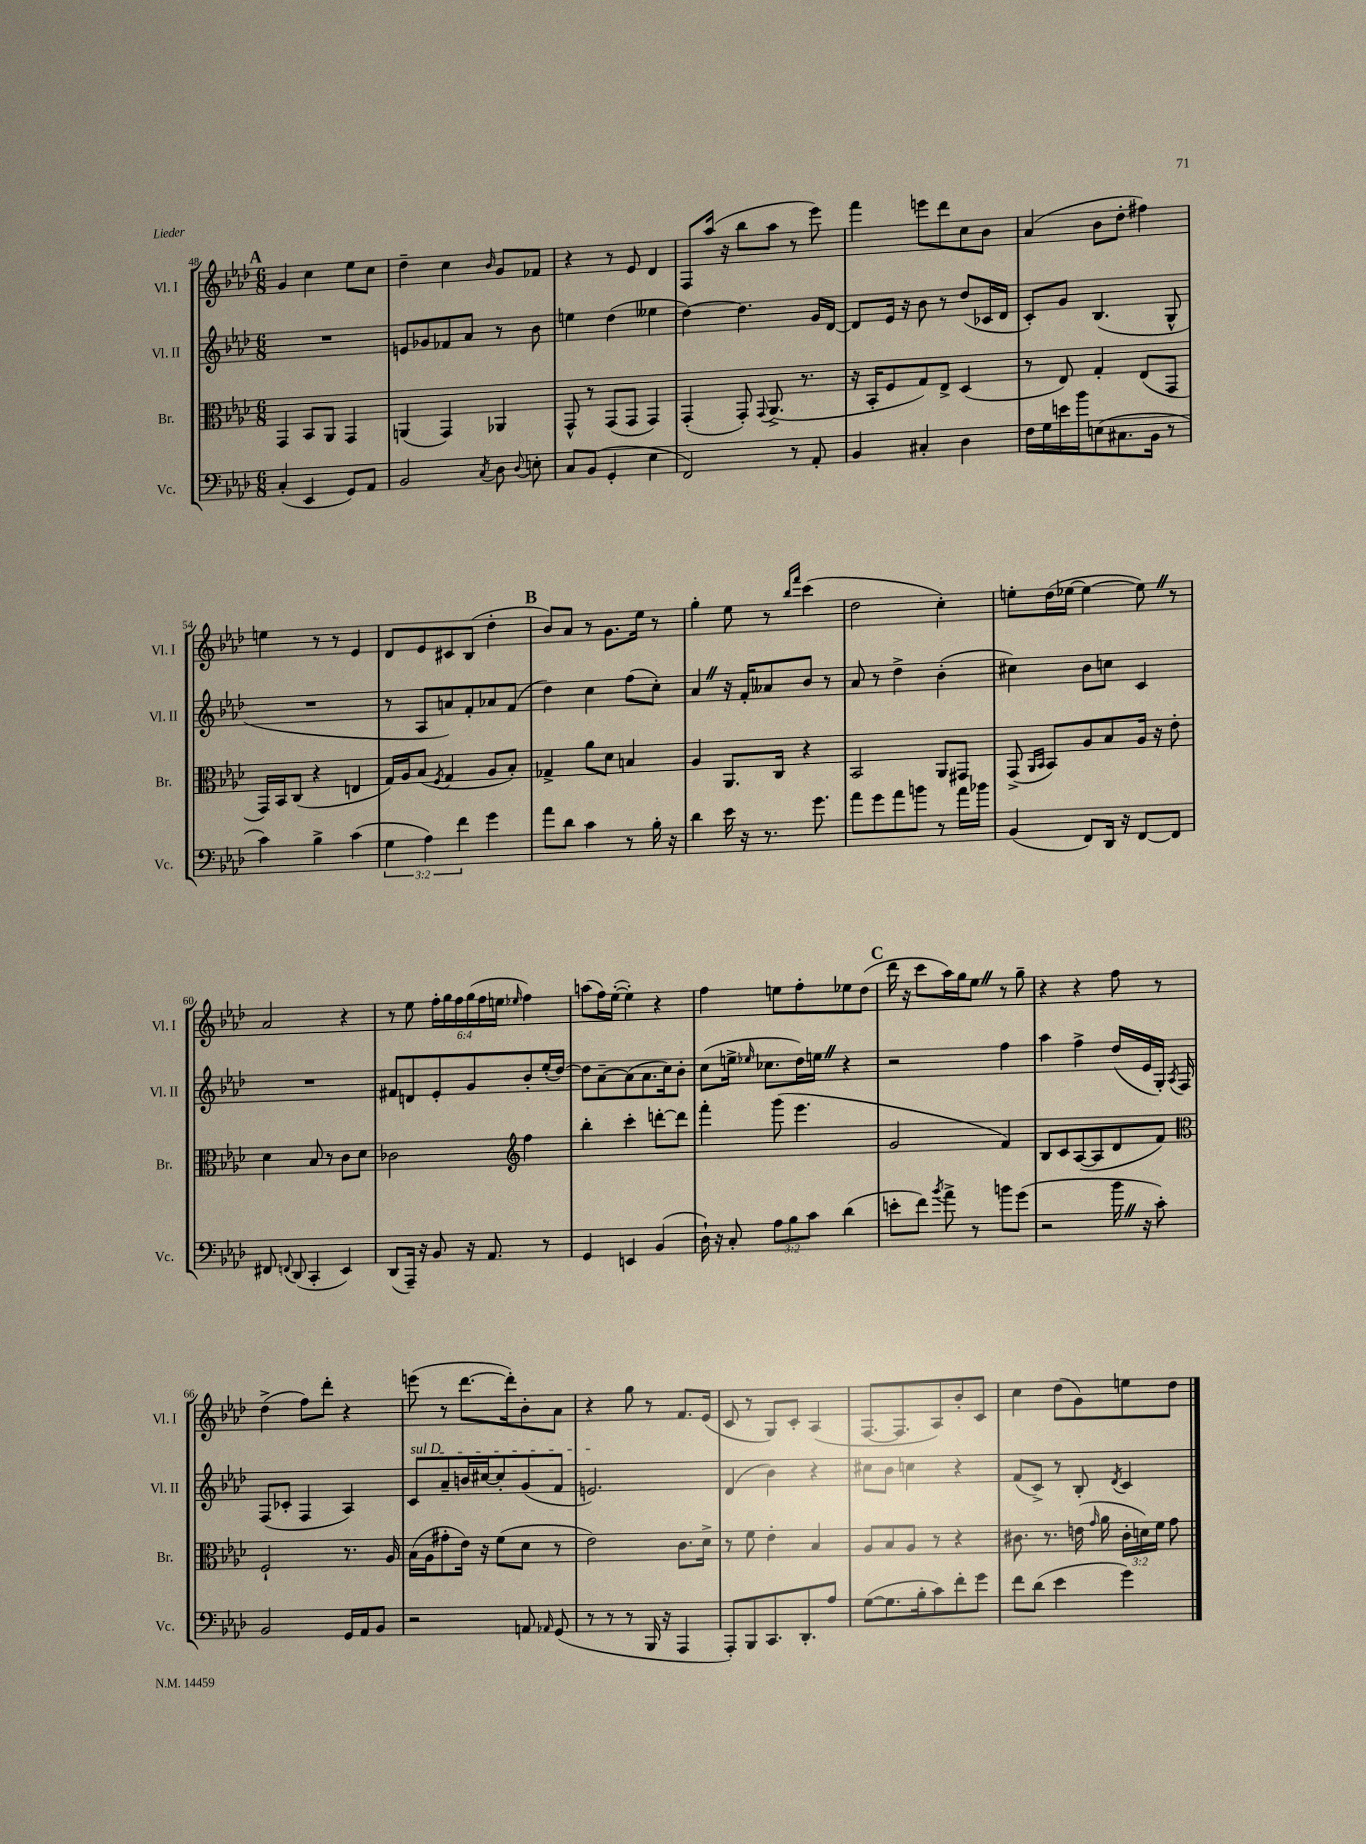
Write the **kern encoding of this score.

**kern	**kern	**kern	**kern
*staff4	*staff3	*staff2	*staff1
*clefF4	*clefC3	*clefG2	*clefG2
*k[b-e-a-d-]	*k[b-e-a-d-]	*k[b-e-a-d-]	*k[b-e-a-d-]
*M6/8	*M6/8	*M6/8	*M6/8
(4C'	4GG	2.r	4g
4EE-	8BB-	.	4cc
.	8AA-	.	.
8GG)	4GG	.	8ee-
8AA-	.	.	8cc
=	=	=	=
2BB-	(4AA	8e	4dd-~
.	.	8g-	.
.	4GG)	8f-	4cc
.	.	8a-	.
8qC	.	.	16qqb-
8D-	4AA-	8r	8g
8qqD-	.	.	.
8E'	.	8b-	8f-
=	=	=	=
8C	8GG^^	4ee	4r
(8BB-	8r	.	.
4GG'	(8GG	(4dd-	8r
.	8GG	.	8e-
4E-	4GG)	4ee--	4d-
=	=	=	=
2FF)	(4GG'	[4dd-)	8F
.	.	.	(16aa-
.	.	.	16r
.	8GG')	4.dd-]	8bb-
.	8qqGG	.	.
.	(8.AA-^	.	8aa-
8r	.	.	8r
.	8.r	.	.
8AA-'	.	16g	8eee-)
.	.	[16d-	.
=	=	=	=
4BB-	16r	8d-]	4fff
.	16BB-'	.	.
.	8F	16e-	.
.	.	16r	.
4C#'	8G)	8b-	8eee
.	8E-^	8r	8ddd-
4D-	(4D-	(8dd-	8cc
.	.	16c-	8b-
.	.	16d-	.
=	=	=	=
16F	8r	8c')	(4a-
16G	.	.	.
16e	8E-)	8g	.
16b-	.	.	.
(8E	4G'	(4.B-	8b-
8.C#	.	.	8dd-'
.	(8E-	.	4ff#)
16BB-	.	.	.
8r	8GG	8G^^	.
=	=	=	=
4c)	16GG)	2.r	4ee
.	16BB-	.	.
.	(8C	.	.
4B-^	4r	.	8r
.	.	.	8r
(4c	4E	.	4e-
=	=	=	=
6G	16G)	8r	8d-
.	16A-	.	.
.	(8B-	8A-	8e-
6A-)	.	.	.
.	8qF	.	.
.	4G	8a)	8c#
6f	.	.	.
.	.	8f'	(8B-
4g	8A-	8a-	4dd-'
.	8B-')	(8f	.
=	=	=	=
8a-	4G-^	4dd-)	8b-)
8d-	.	.	8a-
4c	8a-	4cc	8r
.	8d-	.	8.g
8r	4B	(8ff	.
.	.	.	16ee-
16B-'	.	8cc')	8r
16r	.	.	.
=	=	=	=
4d-	4A-	4a-	4gg'
16e-	8.AA-	16r	8ee-
16r	.	16f'	.
8.r	.	8a--	8r
.	16C	.	.
.	.	.	16qqbb-
.	.	.	16qqfff
.	4r	8b-	(4ccc
8.g	.	.	.
.	.	8r	.
=	=	=	=
8a-	2BB-	8a-	2dd-
8g	.	8r	.
8a-	.	4dd-^	.
8b	.	.	.
8r	8AA-	(4b-'	4cc')
16a-	8GG#	.	.
16b-	.	.	.
=	=	=	=
(4BB-	(8GG^	4cc#)	8ee'
.	16qqAA-	.	.
.	16qqBB-	.	.
.	8BB-)	.	(16dd-
.	.	.	[16ee-
8FF)	8A-	8b-	4ee-_
16DD-	8B-	8cc	.
16r	.	.	.
[8FF	16A-	4c	8ee-])
.	16r	.	.
8FF]	8e-'	.	8r
=	=	=	=
8FF#	4d-	2.r	2a-
8qqFF	.	.	.
(8DD-	.	.	.
4CC'	8B-	.	.
.	8r	.	.
4EE-)	8c	.	4r
.	8d-	.	.
=	=	=	=
(8DD-	2c-	8f#	8r
16AAA-~)	.	8d	8ee-
16r	.	.	.
8BB-	.	8e-'	24ff'
.	.	.	24gg
.	.	.	24ff
16r	.	8g	(24gg
.	.	.	24ff
8.AA-	.	.	.
.	.	.	24ee
*	*clefG2	*	*
.	.	.	16qqee-
.	4ff	8b-'	4ff)
8r	.	(16ee-'	.
.	.	[16dd-)	.
=	=	=	=
4GG	4bb-'	8dd-]	(8aa
.	.	[8a-~	16ff)
.	.	.	([16ee-'
4EE	4ccc'	(8a-]	4ee-'])
.	.	8.a-	.
(4BB-	[8ddd'	.	4r
.	.	16cc)	.
.	8ddd]	8b-'	.
=	=	=	=
16D-`)	4fff'	(8cc	4ff
16r	.	.	.
8C'	.	16ee^	.
.	.	16qqee-	.
.	.	8.cc-	.
12A-	(8ggg	.	8ee
12B-	.	.	.
.	4.eee-	16dd-)	8ff'
12c	.	.	.
.	.	16ee	.
(4d-	.	4r	8ee-
.	.	.	(8dd-
=	=	=	=
8e'	2g	2r	16ddd-
.	.	.	16r
8f)	.	.	8ccc
8qb-	.	.	.
8a-^	.	.	16aa-)
.	.	.	16gg
8r	.	.	8ee-
8b	4f)	4ff	8r
(8g	.	.	8gg~
=	=	=	=
2r	8B-	4aa-	4r
.	8c	.	.
.	([8A-	4ff^	4r
.	8A-]	.	.
16b-	8d-	(16dd-	8ff
16r	.	16e-	.
8c')	8f)	16G')	8r
.	.	8qA-	.
.	.	16F	.
=	=	=	=
*	*clefC3	*	*
2BB-	2F`	(8F	(4dd-^
.	.	8c-'	.
.	.	4F	8ff)
.	.	.	8ddd-'
16GG	8.r	4A-)	4r
16AA-	.	.	.
8BB-	.	.	.
.	16A-	.	.
=	=	=	=
2r	(16B-	8c	(8eee
.	16A-	.	.
.	8g#'	8a-~	8r
.	16e-)	16b	[8.ddd-
.	16r	[16cc#	.
.	(8f	8cc#']	.
.	.	.	16ddd-'])
8AA	8d-	(8g	8b-'
16qqAA-	.	.	.
(8GG	8r	8f	8a-
=	=	=	=
8r	2e-)	2.e)	4r
8r	.	.	.
8r	.	.	8gg
16BBB-	.	.	8r
16r	.	.	.
4AAA-	8.c	.	8.f
.	16d-^	.	(16e-
=	=	=	=
8AAA-')	8r	(4d-	8c
8BBB-	8f	.	8r
8.CC	4e-'	4b-)	8G)
.	.	.	8c'
8.DD-'	.	.	.
.	4B-	4r	(4A-
8A-	.	.	.
=	=	=	=
([8G	8A-	8cc#	[8.F
8.G]	8B-	8b-	.
.	.	.	8.F]
.	8A-	4cc	.
16B-'	.	.	.
8c)	8r	.	8A-)
8f'	4r	4r	8b-'
8g	.	.	8c
=	=	=	=
8f	8.c#	(8f	4cc
(8d-	.	8c^)	.
.	8.r	.	.
4e-	.	8r	(8dd-
.	(16e	8B-'	8g)
.	16qqg	.	.
.	16a-	.	.
.	.	8qd-	.
4g)	24c#'	4c	8ee
.	24d)	.	.
.	24f	.	.
.	8g	.	8dd-
==	==	==	==
*-	*-	*-	*-
